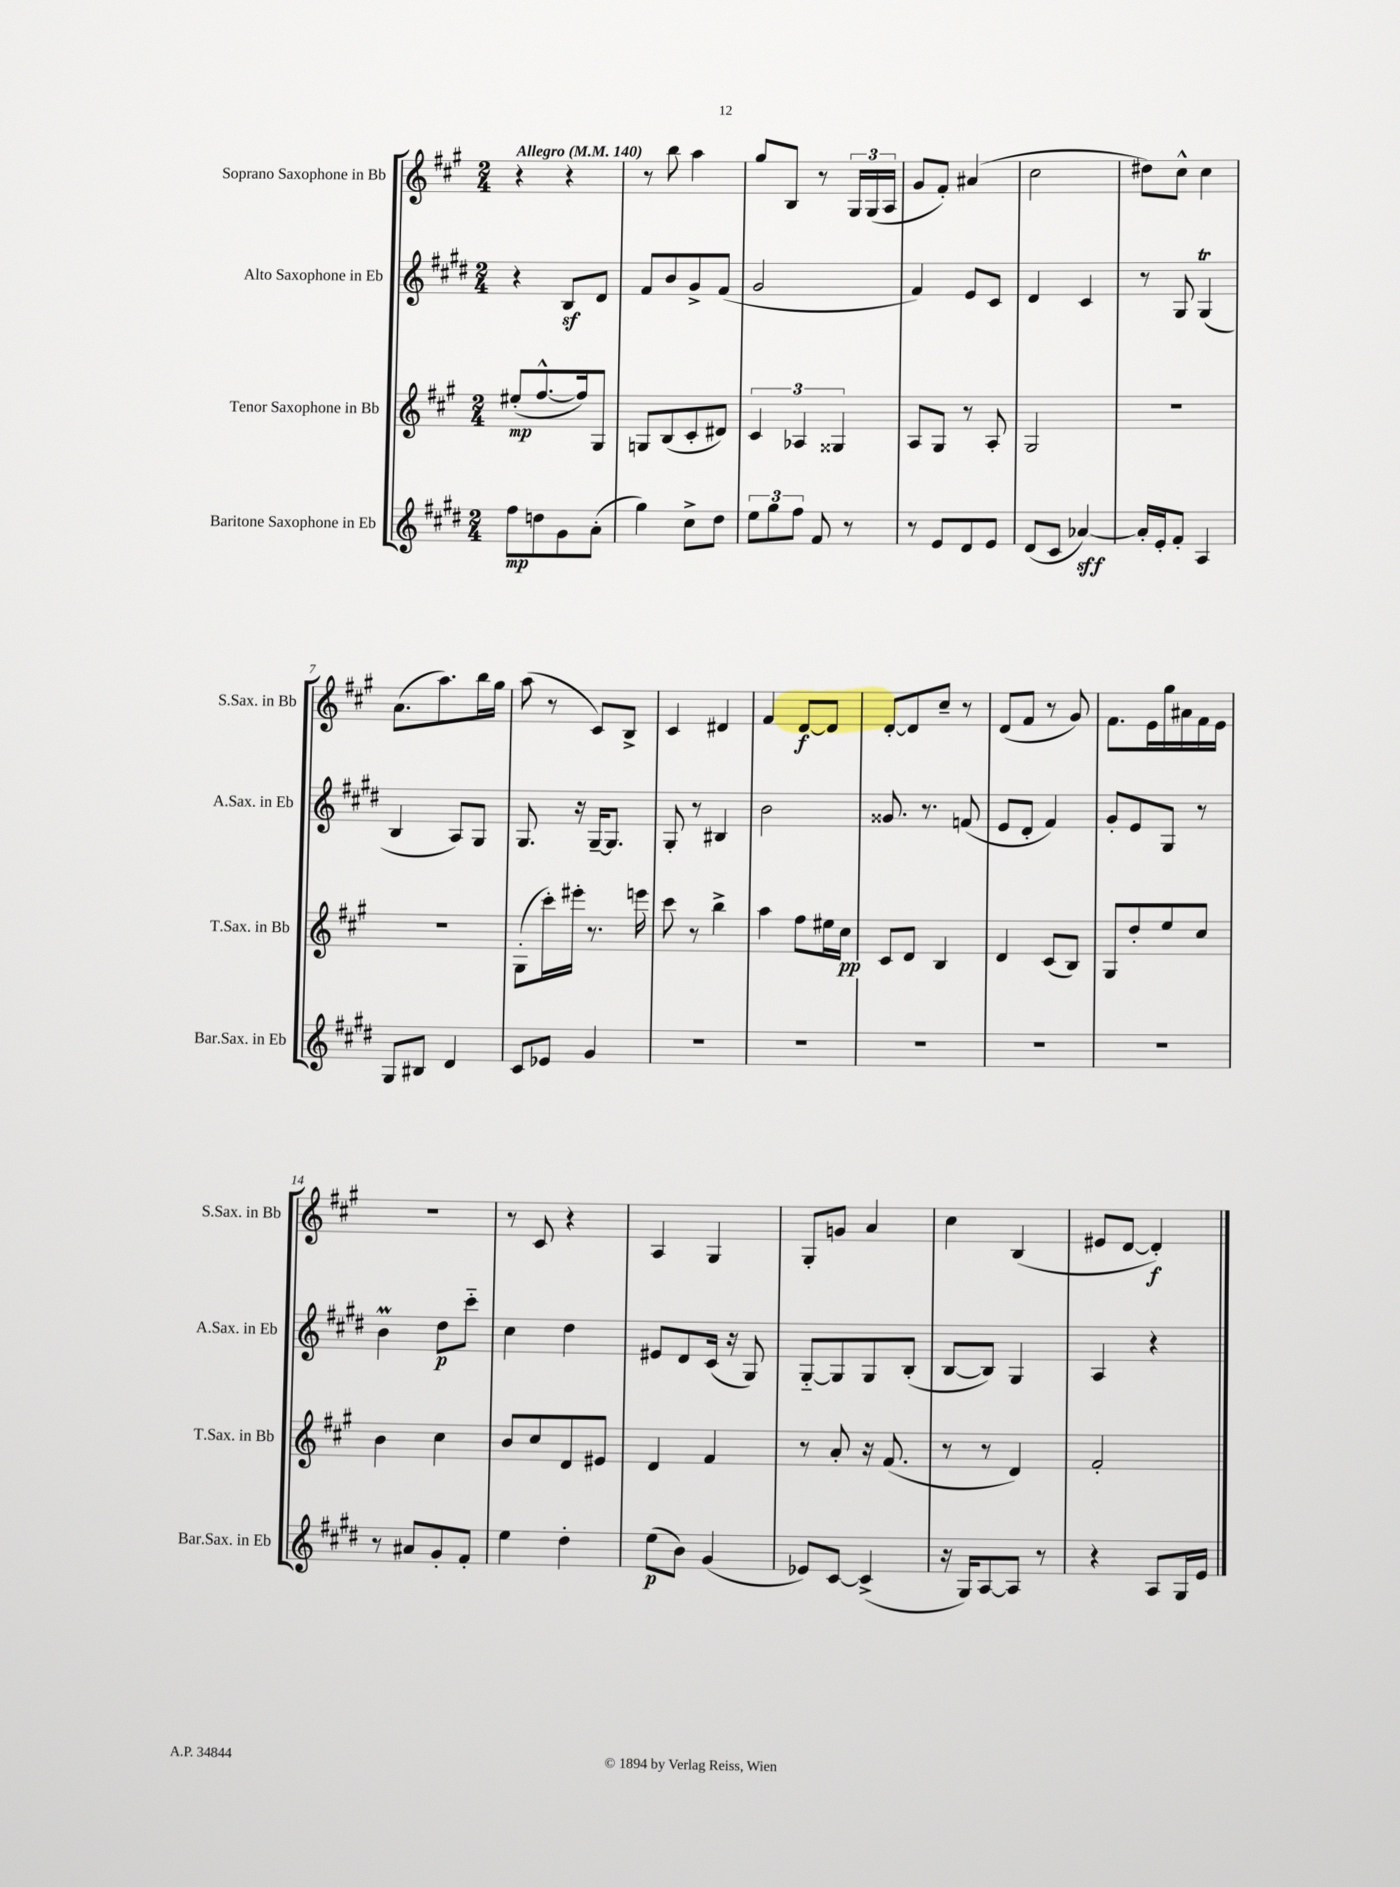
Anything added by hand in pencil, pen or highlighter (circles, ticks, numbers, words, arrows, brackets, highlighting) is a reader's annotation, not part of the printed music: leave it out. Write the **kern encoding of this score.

**kern	**kern	**kern	**kern
*staff4	*staff3	*staff2	*staff1
*clefG2	*clefG2	*clefG2	*clefG2
*k[f#c#g#d#]	*k[f#c#g#]	*k[f#c#g#d#]	*k[f#c#g#]
*M2/4	*M2/4	*M2/4	*M2/4
*MM140	*MM140	*MM140	*MM140
8ff#	(8ee#'	4r	4r
8dd	[8.ff#^^	.	.
8g#	.	8B	4r
.	16ff#])	.	.
(8a'	8G#	8d#	.
=	=	=	=
4gg#)	8G	8f#	8r
.	(8B	8b	8bb
8cc#^	8c#'	8g#^	4aa
8dd#	8d#)	(8f#	.
=	=	=	=
12ee	6c#	2g#	8gg#
12gg#	.	.	.
.	.	.	8B
12ff#	6A-	.	.
8f#	.	.	8r
.	6G##	.	.
8r	.	.	24G#
.	.	.	(24G#
.	.	.	24A
=	=	=	=
8r	8A	4f#)	8g#
8e	8G#	.	8f#')
8d#	8r	8e	(4a#
8e	8A'	8c#	.
=	=	=	=
(8d#	2G#	4d#	2cc#
8c#	.	.	.
[4a-)	.	4c#	.
=	=	=	=
16a-']	2r	8r	8dd#)
16e'	.	.	.
8f#'	.	8G#	8cc#^^
4A	.	(4G#	4cc#
=	=	=	=
8G#	2r	4B	(8.a
8B#	.	.	.
.	.	.	8.aa)
4d#	.	8A)	.
.	.	8G#	16bb
.	.	.	16gg#
=	=	=	=
8c#	(8G#'	8.G#	(8aa
8e-	16ccc#')	.	8r
.	16eee#'	16r	.
4g#	8.r	[16G#~	8c#)
.	.	8.G#]	.
.	.	.	8B^
.	16eee	.	.
=	=	=	=
2r	8ccc#	8G#'	4c#
.	8r	8r	.
.	4bb^	4B#	4d#
=	=	=	=
2r	4aa	2b	4f#
.	8ff#	.	[8d
.	16ee#	.	8d]
.	16cc#	.	.
=	=	=	=
2r	8c#	8.g##	[8d'
.	8d	.	8d]
.	.	8.r	.
.	4B	.	8cc#~
.	.	(8f	8r
=	=	=	=
2r	4d	8e	(8d
.	.	8d#'	8f#
.	(8c#	4f#)	8r
.	8B)	.	8g#)
=	=	=	=
2r	8G#	8g#'	8.f#
.	8dd'	8e	.
.	.	.	16e
.	8ee	8G#	16gg#
.	.	.	16a#
.	8cc#	8r	16f#
.	.	.	16e
=	=	=	=
8r	4b	4b	2r
8a#	.	.	.
8g#'	4cc#	8dd#	.
8f#'	.	8ccc#'~	.
=	=	=	=
4ee	8b	4cc#	8r
.	8cc#	.	8c#
4dd#'	8d	4dd#	4r
.	8e#	.	.
=	=	=	=
(8ee	4d	8e#	4A
8b)	.	8d#	.
(4g#	4f#	(16c#	4G#
.	.	16r	.
.	.	8G#)	.
=	=	=	=
8e-)	8r	[8G#'~	8G#'
[8c#	8a'	8G#]	8g
(4c#^]	16r	8G#	4a
.	(8.f#	.	.
.	.	(8B'	.
=	=	=	=
16r	8r	[8B	4cc#
16G#)	.	.	.
[8A	8r	8B])	.
8A]	4d)	4G#	(4B
8r	.	.	.
=	=	=	=
4r	2f#'	4A	8e#
.	.	.	[8d
8A	.	4r	4d'])
16G#	.	.	.
16e	.	.	.
==	==	==	==
*-	*-	*-	*-
